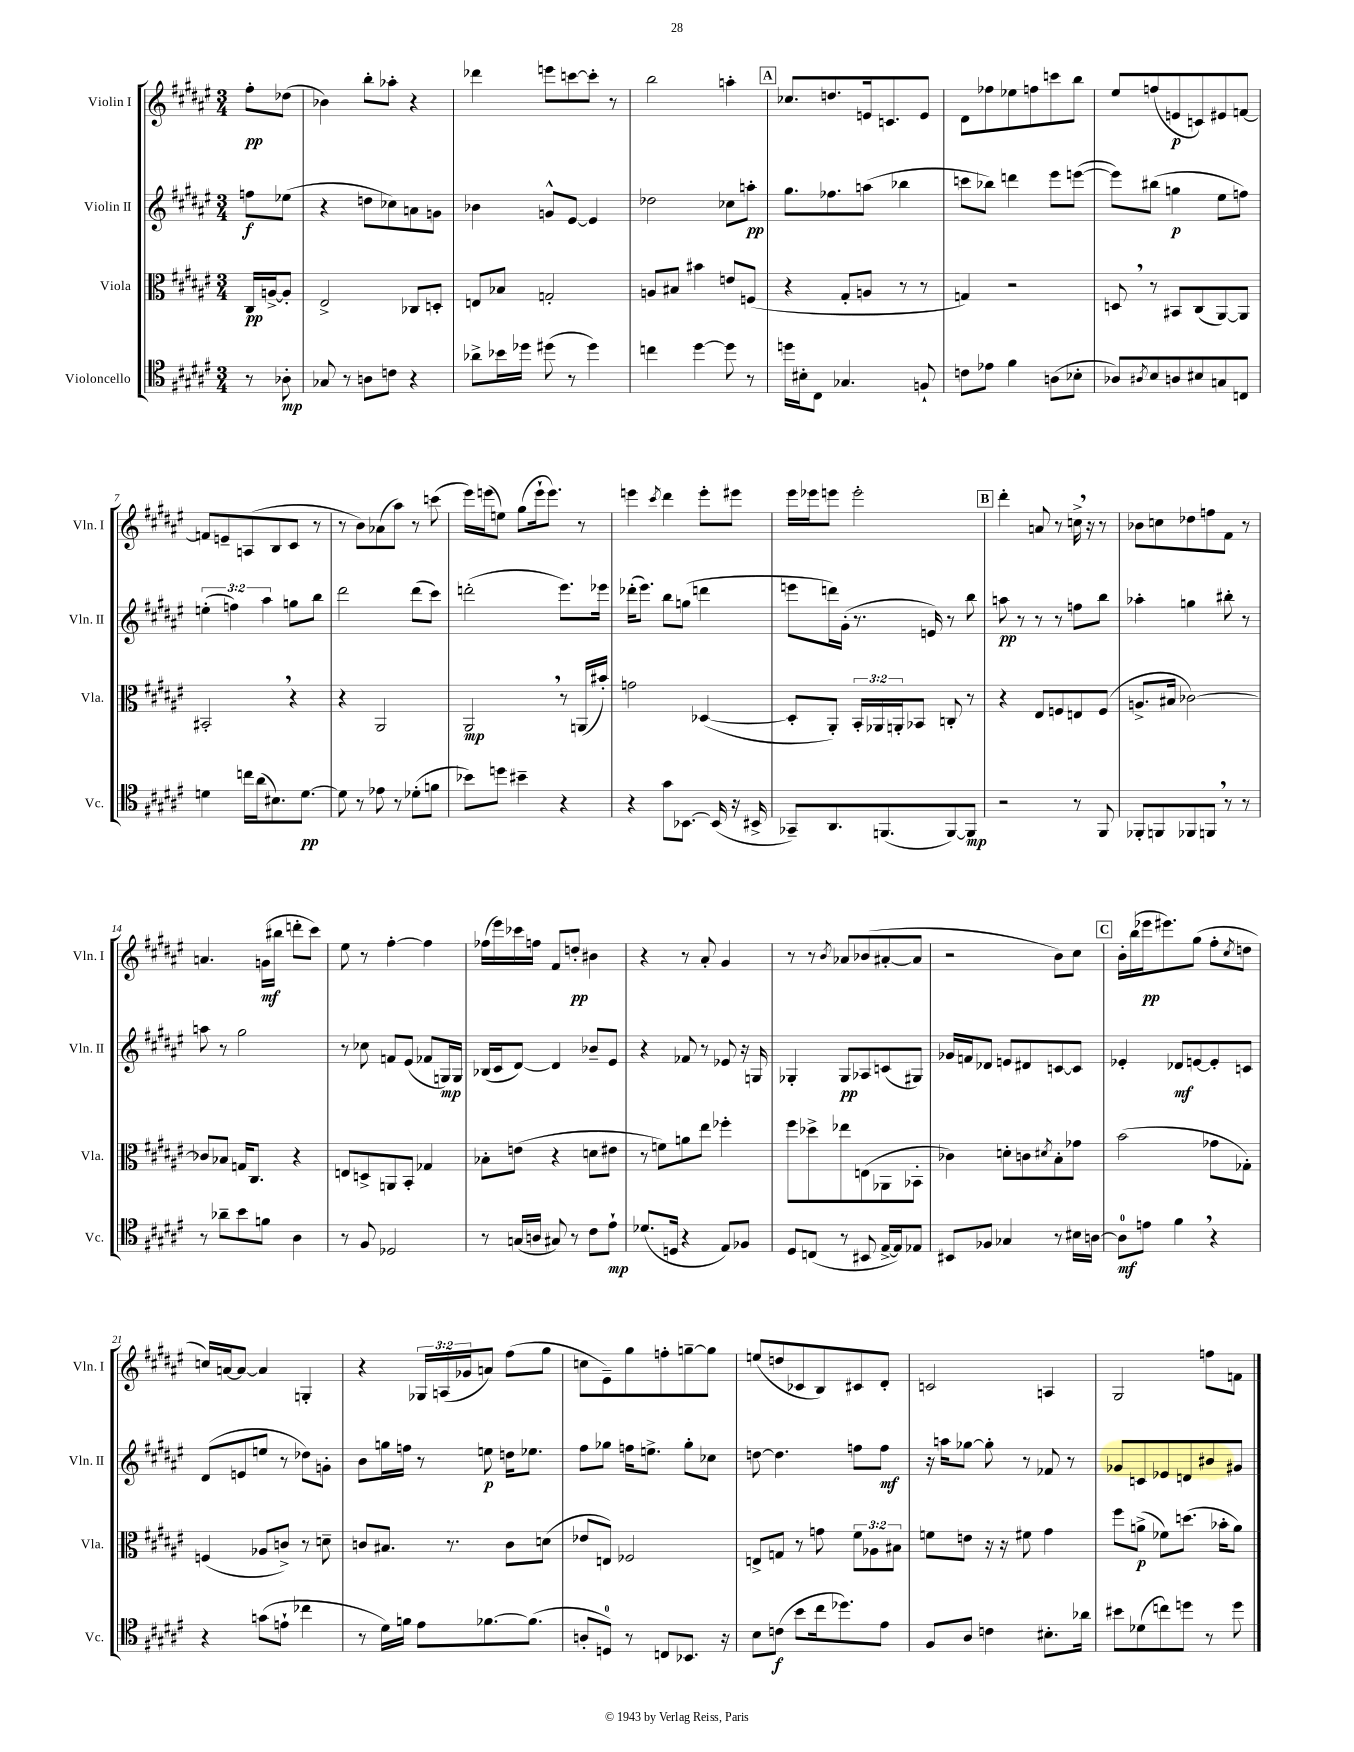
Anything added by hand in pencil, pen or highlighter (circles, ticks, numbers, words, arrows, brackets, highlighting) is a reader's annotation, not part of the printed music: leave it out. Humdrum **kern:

**kern	**dynam	**kern	**dynam	**kern	**dynam	**kern	**dynam
*part4	*part4	*part3	*part3	*part2	*part2	*part1	*part1
*staff4	*staff4	*staff3	*staff3	*staff2	*staff2	*staff1	*staff1
*I"Violoncello	*	*I"Viola	*	*I"Violin II	*	*I"Violin I	*
*I'Vc.	*	*I'Vla.	*	*I'Vln. II	*	*I'Vln. I	*
*clefC4	*	*clefC3	*	*clefG2	*	*clefG2	*
*k[f#c#g#d#a#e#]	*	*k[f#c#g#d#a#e#]	*	*k[f#c#g#d#a#e#]	*	*k[f#c#g#d#a#e#]	*
*M3/4	*	*M3/4	*	*M3/4	*	*M3/4	*
=	=	=	=	=	=	=	=
8r	.	16C#/LL	pp	8ffn\L	f	8ff#'\L	pp
.	.	[16An^/J	.	.	.	.	.
8A-X'\	mp	8A'/J]	.	(8ee-X\J	.	(8dd-X\J	.
=1	=1	=1	=1	=1	=1	=1	=1
8G-X/	.	2E#^/	.	4r	.	4b-X\)	.
8r	.	.	.	.	.	.	.
8An\L	.	.	.	8ddn\L	.	8bb'\L	.
8cn\J	.	.	.	8cc-X\)	.	8aa-X'\J	.
4r	.	8C-X/L	.	8an\	.	4r	.
.	.	8Dn'/J	.	8gn\J	.	.	.
=2	=2	=2	=2	=2	=2	=2	=2
8a-X^\L	.	8En/L	.	4b-X\	.	4ddd-X\	.
16b-X\L	.	8B-X/J	.	.	.	.	.
16dd-X\JJ	.	.	.	.	.	.	.
(8dd#X\	.	2Gn'/	.	8gn^^/L	.	8eeen\L	.
8r	.	.	.	[8e#/J	.	[8cccn\	.
4dd#\)	.	.	.	4e#/]	.	8ccc'\J]	.
.	.	.	.	.	.	8r	.
=3	=3	=3	=3	=3	=3	=3	=3
4ccn\	.	8An/L	.	2dd-X\	.	2bb\	.
.	.	8B#X/J	.	.	.	.	.
[4dd#\	.	4b#X\	.	.	.	.	.
8dd#\]	.	8en/L	.	8cc-X\L	.	4aan'\	.
8r	.	(8Fn/J	.	8aan'\J	pp	.	.
!!LO:REH:place=s1:t=A
=4	=4	=4	=4	=4	=4	=4	=4
16ddn\LL	.	4r	.	8.gg#\L	.	8.cc-X/L	.
16B#X'\J	.	.	.	.	.	.	.
8C#\J	.	.	.	.	.	.	.
.	.	.	.	8.ff-X\	.	8.ddn/	.
4.G-X/	.	8G#'/L	.	.	.	.	.
.	.	8An/J	.	(8aan\J	.	16en/k	.
.	.	.	.	.	.	8.cn/	.
.	.	8r	.	4bb-X\	.	.	.
8Fn`/	.	8r	.	.	.	8e/J	.
=5	=5	=5	=5	=5	=5	=5	=5
8cn\L	.	4Gn/)	.	8cccn\L	.	8d#\L	.
8e-X\J	.	.	.	8bb-X\J)	.	8ff-X\	.
4f#\	.	2r	.	4dddn\	.	8ee-X\	.
.	.	.	.	.	.	8ffn\	.
(8An\L	.	.	.	8eee#\L	.	8cccn\	.
8B-X'\J	.	.	.	([8eeen\J	.	8bb\J	.
=6	=6	=6	=6	=6	=6	=6	=6
8A-X/L)	.	8Dn,/	.	8eee\L])	.	8ee#/L	.
8qA#X/	.	.	.	.	.	.	.
8B/	.	8r	.	(8bb#X\J	.	(8ffn/	.
8An/	.	8BB#X/L	.	4ggn\	p	8en/	p
8B#X/	.	(8C#/	.	.	.	8cn/)	.
8Gn/	.	[8AA#/)	.	8ee#\L	.	8e#X/	.
8Cn/J	.	8AA#/J]	.	8ffn\J)	.	[8fn/J	.
!!LO:LB:g=z
=7	=7	=7	=7	=7	=7	=7	=7
4dn\	.	2BB#X',/	.	(6een'\	.	8fn/L]	.
.	.	.	.	.	.	8en~/	.
.	.	.	.	6ffn\)	.	.	.
16ccn\LL	.	.	.	.	.	(8An/	.
(16a#\J	.	.	.	.	.	.	.
.	.	.	.	6aa#\	.	.	.
8.B#X\)	.	.	.	.	.	8B/	.
.	.	4r	.	8ggn\L	.	8c#/J	.
[8.d\J	pp	.	.	.	.	.	.
.	.	.	.	8bb\J	.	8r	.
=8	=8	=8	=8	=8	=8	=8	=8
8d\]	.	4r	.	2ddd#\	.	8r	.
8r	.	.	.	.	.	8b\L)	.
8e-X\	.	2AA#/	.	.	.	(8a-X\	.
8r	.	.	.	.	.	8aa#\J)	.
(8d-X'\L	.	.	.	(8ddd#\L	.	8r	.
8fn\J	.	.	.	8ccc#\J)	.	(8cccn\	.
=9	=9	=9	=9	=9	=9	=9	=9
8b-X\L)	.	2AA#,/	mp	(2dddn'\	.	16eee#\LL)	.
.	.	.	.	.	.	(16eeen\J	.
8ddn\J	.	.	.	.	.	8een\J)	.
4b#X~\	.	.	.	.	.	(8gg#\L	.
.	.	.	.	.	.	16eee`\k	.
.	.	.	.	.	.	8.eee\J)	.
4r	.	8r	.	8.eee#\L)	.	.	.
.	.	(16AAn/LL	.	.	.	8r	.
.	.	16b#X'/JJ)	.	16eee-X\Jk	.	.	.
=10	=10	=10	=10	=10	=10	=10	=10
4r	.	2gn\	.	(16ddd-X'\KL	.	4eeen\	.
.	.	.	.	8.eee#\J)	.	.	.
.	.	.	.	.	.	8qccc#/	.
8g#\L	.	.	.	8bb\L	.	4ddd#\	.
[8.BB-X\J	.	.	.	(8ggn\J	.	.	.
.	.	([4D-X/	.	4dddn\	.	8eee'\L	.
(16BB-/]	.	.	.	.	.	.	.
16r	.	.	.	.	.	8eee#X\J	.
16BB#X^/	.	.	.	.	.	.	.
=11	=11	=11	=11	=11	=11	=11	=11
8GG-X~/L)	.	8D-'/L]	.	8eeen\L	.	16eee#\LL	.
.	.	.	.	.	.	16eee-X\J	.
8.AA#/	.	8AA#'/J)	.	16dddn\L)	.	8eeen\J	.
.	.	.	.	(16g#'\JJ	.	.	.
.	.	24BB'/LL	.	8.r	.	2eee'\	.
.	.	24AA-X/	.	.	.	.	.
(8.FFn/	.	.	.	.	.	.	.
.	.	24AAn'/J	.	.	.	.	.
.	.	8BB-X/J	.	.	.	.	.
.	.	.	.	16en/)	.	.	.
[8FF/)	.	8Cn'/	.	8r	.	.	.
8FF/J]	mp	8r	.	8bb\	.	.	.
!!LO:REH:place=s1:t=B
=12	=12	=12	=12	=12	=12	=12	=12
2r	.	4r	.	8aan\	pp	4ddd#'\	.
.	.	.	.	8r	.	.	.
.	.	8E#/L	.	8r	.	8an/	.
.	.	8Fn/	.	8r	.	8r	.
8r	.	8En/	.	8ffn\L	.	16ccn^,\	.
.	.	.	.	.	.	16r	.
8FF#/	.	(8F/J	.	8bb\J	.	8r	.
=13	=13	=13	=13	=13	=13	=13	=13
8FF-X'/L	.	8.An^/L	.	4aa-X'\	.	8b-X\L	.
8FFn/	.	.	.	.	.	8ccn\	.
.	.	16B#X/Jk	.	.	.	.	.
8FF-X/	.	[2c-X\)	.	4ggn\	.	8dd-X\	.
8FFn,/J	.	.	.	.	.	8ffn\	.
8r	.	.	.	8bb#X'\	.	8f#\J	.
8r	.	.	.	8r	.	8r	.
!!LO:LB:g=z
=14	=14	=14	=14	=14	=14	=14	=14
8r	.	8c-X/L]	.	8aan\	.	4.an/	.
8a-X~\L	.	8B-X/J	.	8r	.	.	.
8b\	.	16Gn/KL	.	2gg#\	.	.	.
.	.	8.C#/J	.	.	.	.	.
8fn\J	.	.	.	.	.	(16gn\LL	mf
.	.	.	.	.	.	16bb#X\JJ	.
4A#\	.	4r	.	.	.	8dddn'\L	.
.	.	.	.	.	.	8ccc#\J)	.
=15	=15	=15	=15	=15	=15	=15	=15
8r	.	8En/L	.	8r	.	8ee#\	.
8F#/	.	8Dn^/	.	8cc-X\	.	8r	.
2D-X/	.	8AAn/	.	8fn/L	.	[4ff#'\	.
.	.	8BB'/J	.	(8e#/J	.	.	.
.	.	4G-X/	.	8f-X/L	.	4ff#\]	.
.	.	.	.	16Gn/L)	mp	.	.
.	.	.	.	16G/JJ	.	.	.
=16	=16	=16	=16	=16	=16	=16	=16
8r	.	8B-X'\L	.	(16B-X/LL	.	(16ff-X\LL	.
.	.	.	.	16c#/J	.	16eee#\)	.
(16Gn/LL	.	(8en\J	.	[8d#/J)	.	16ccc-X\	.
16An/JJ	.	.	.	.	.	16ffn\JJ	.
8G#X/)	.	4r	.	4d#/]	.	8f#/L	.
8r	.	.	.	.	.	8ddn'/J	pp
8c#\L	.	8dn\L	.	8b-X~/L	.	4b#X\	.
8e#`\J	mp	8e#X\J	.	8e#/J	.	.	.
=17	=17	=17	=17	=17	=17	=17	=17
(8.d-X/L	.	8r	.	4r	.	4r	.
.	.	8fn\L)	.	.	.	.	.
16Dn/Jk	.	.	.	.	.	.	.
4r	.	8an\	.	8f-X/	.	8r	.
.	.	8ee#\J	.	8r	.	8a#'/	.
8E#/L)	.	4ff-X'\	.	8e-X/	.	4g#/	.
8F-X/J	.	.	.	16r	.	.	.
.	.	.	.	16Gn/	.	.	.
=18	=18	=18	=18	=18	=18	=18	=18
8D#/L	.	8ff#\L	.	4G-X'/	.	8r	.
(8Cn/J	.	8dd-X^\	.	.	.	8r	.
.	.	.	.	.	.	8qb/	.
8r	.	8ee-X\	.	8G-/L	pp	8a-X/L	.
8BB#X/	.	(8En\	.	8A-X/	.	(8b-X/	.
[16E#^/LL	.	8AA-X\	.	(8cn/	.	[8a#X'/	.
16E#/J])	.	.	.	.	.	.	.
8E-X/J	.	8BB-X'\J	.	8G#X/J)	.	8a#/J]	.
=19	=19	=19	=19	=19	=19	=19	=19
8BB#X/L	.	4c-X\)	.	16g-X/LL	.	2r	.
.	.	.	.	16fn/J	.	.	.
8F-X/J	.	.	.	8d-X/J	.	.	.
4G-X/	.	8dn'\L	.	8en/L	.	.	.
.	.	8cn\	.	8d#X/	.	.	.
.	.	8qd#X/	.	.	.	.	.
8r	.	8B'\	.	[8cn/	.	8b\L)	.
16B#X\LL	.	8g-X\J	.	8c/J]	.	8cc#\J	.
[16An\JJ	.	.	.	.	.	.	.
!!LO:REH:place=s1:t=C
=20	=20	=20	=20	=20	=20	=20	=20
8A\L]	mf	(2b\	.	4e-X'/	.	16b'\LL	.
.	.	.	.	.	.	(16bb\	.
8en\J	.	.	.	.	.	16eee-X\J	pp
.	.	.	.	.	.	8.eee#X\)	.
4f#,\	.	.	.	8d-X/L	mf	.	.
.	.	.	.	[8en/	.	(8gg#\J	.
4r	.	8g-X\L	.	8e'/]	.	8ff#'\L	.
.	.	.	.	.	.	8qcc#/	.
.	.	8G-X'\J)	.	8cn/J	.	8ddn\J	.
!!LO:LB:g=z
=21	=21	=21	=21	=21	=21	=21	=21
4r	.	(4Fn/	.	(8d#/L	.	16ccn/LL)	.
.	.	.	.	.	.	[16an/J	.
.	.	.	.	8en/	.	8a/J_	.
(8gn\L	.	8A-X/L	.	8een/J	.	4a/]	.
8en`\J	.	8cn^/J)	.	8r	.	.	.
4cc-X\	.	8r	.	8dd-X\L)	.	4Gn'/	.
.	.	8dn~\	.	8gn'\J	.	.	.
=22	=22	=22	=22	=22	=22	=22	=22
8r	.	8cn/L	.	8b\L	.	4r	.
16d#\LL)	.	8.B#X/J	.	16ggn\L	.	.	.
16fn\JJ	.	.	.	16ffn\JJ	.	.	.
8e#\L	.	.	.	8r	.	24G-X/LL	.
.	.	.	.	.	.	(24An/	.
.	.	8.r	.	.	.	.	.
.	.	.	.	.	.	24g-X/J	.
[8.f-X\	.	.	.	8een\	p	8an/J)	.
.	.	8c\L	.	16ddn\KL	.	(8ff#\L	.
(8.f-\J]	.	.	.	8.ee-X\J	.	.	.
.	.	(8dn\J	.	.	.	8gg#\J	.
=23	=23	=23	=23	=23	=23	=23	=23
8An'/L	.	8e-X/L	.	8ff#\L	.	8ccn\L	.
8Dn/J)	.	8En/J)	.	8gg-X\J	.	8e#~\)	.
8r	.	2F-X/	.	16ffn\KL	.	8gg#\	.
.	.	.	.	8.een^\J	.	.	.
8Cn/L	.	.	.	.	.	8ffn'\	.
8.BB-X/J	.	.	.	8gg-'\L	.	[8ggn~\	.
.	.	.	.	8cc-X\J	.	8gg\J]	.
16r	.	.	.	.	.	.	.
=24	=24	=24	=24	=24	=24	=24	=24
8B\L	.	8En^/L	.	[8ddn\	.	(8een/L	.
(8cn\J	f	8Gn/J	.	4.dd\]	.	8ddn/	.
8b\L	.	8r	.	.	.	8c-X/	.
16cc#\k	.	8gn\	.	.	.	8B/)	.
8.dd-X\)	.	.	.	.	.	.	.
.	.	12f#\L	.	8ffn\L	.	8c#X/	.
.	.	12A-X\	.	.	.	.	.
8e#\J	.	.	.	8ff\J	mf	8d#'/J	.
.	.	12B#X\J	.	.	.	.	.
=25	=25	=25	=25	=25	=25	=25	=25
8F#/L	.	8fn\L	.	16r	.	2cn/	.
.	.	.	.	16aan\KL	.	.	.
8A#/J	.	8en\J	.	[8gg-X\J	.	.	.
4cn\	.	16r	.	8gg-'\]	.	.	.
.	.	16r	.	.	.	.	.
.	.	8f#X\	.	8r	.	.	.
8.B#X'\L	.	4g#\	.	8f-X/	.	4An/	.
.	.	.	.	8r	.	.	.
16a-X\Jk	.	.	.	.	.	.	.
=26	=26	=26	=26	=26	=26	=26	=26
8b#X\L	.	8ff#\L	.	8g-X/L	.	2G#/	.
(8d-X\	.	(8an^\J	p	8cn/	.	.	.
8ccn\)	.	8f-X\L)	.	8e-X/	.	.	.
8ddn\J	.	(8.ddn\J	.	8dn/	.	.	.
8r	.	.	.	8b#X/	.	8ffn\L	.
.	.	16b-X'\KL	.	.	.	.	.
8dd\	.	8a\J)	.	8g#X/J	.	8fn\J	.
==	==	==	==	==	==	==	==
*-	*-	*-	*-	*-	*-	*-	*-
